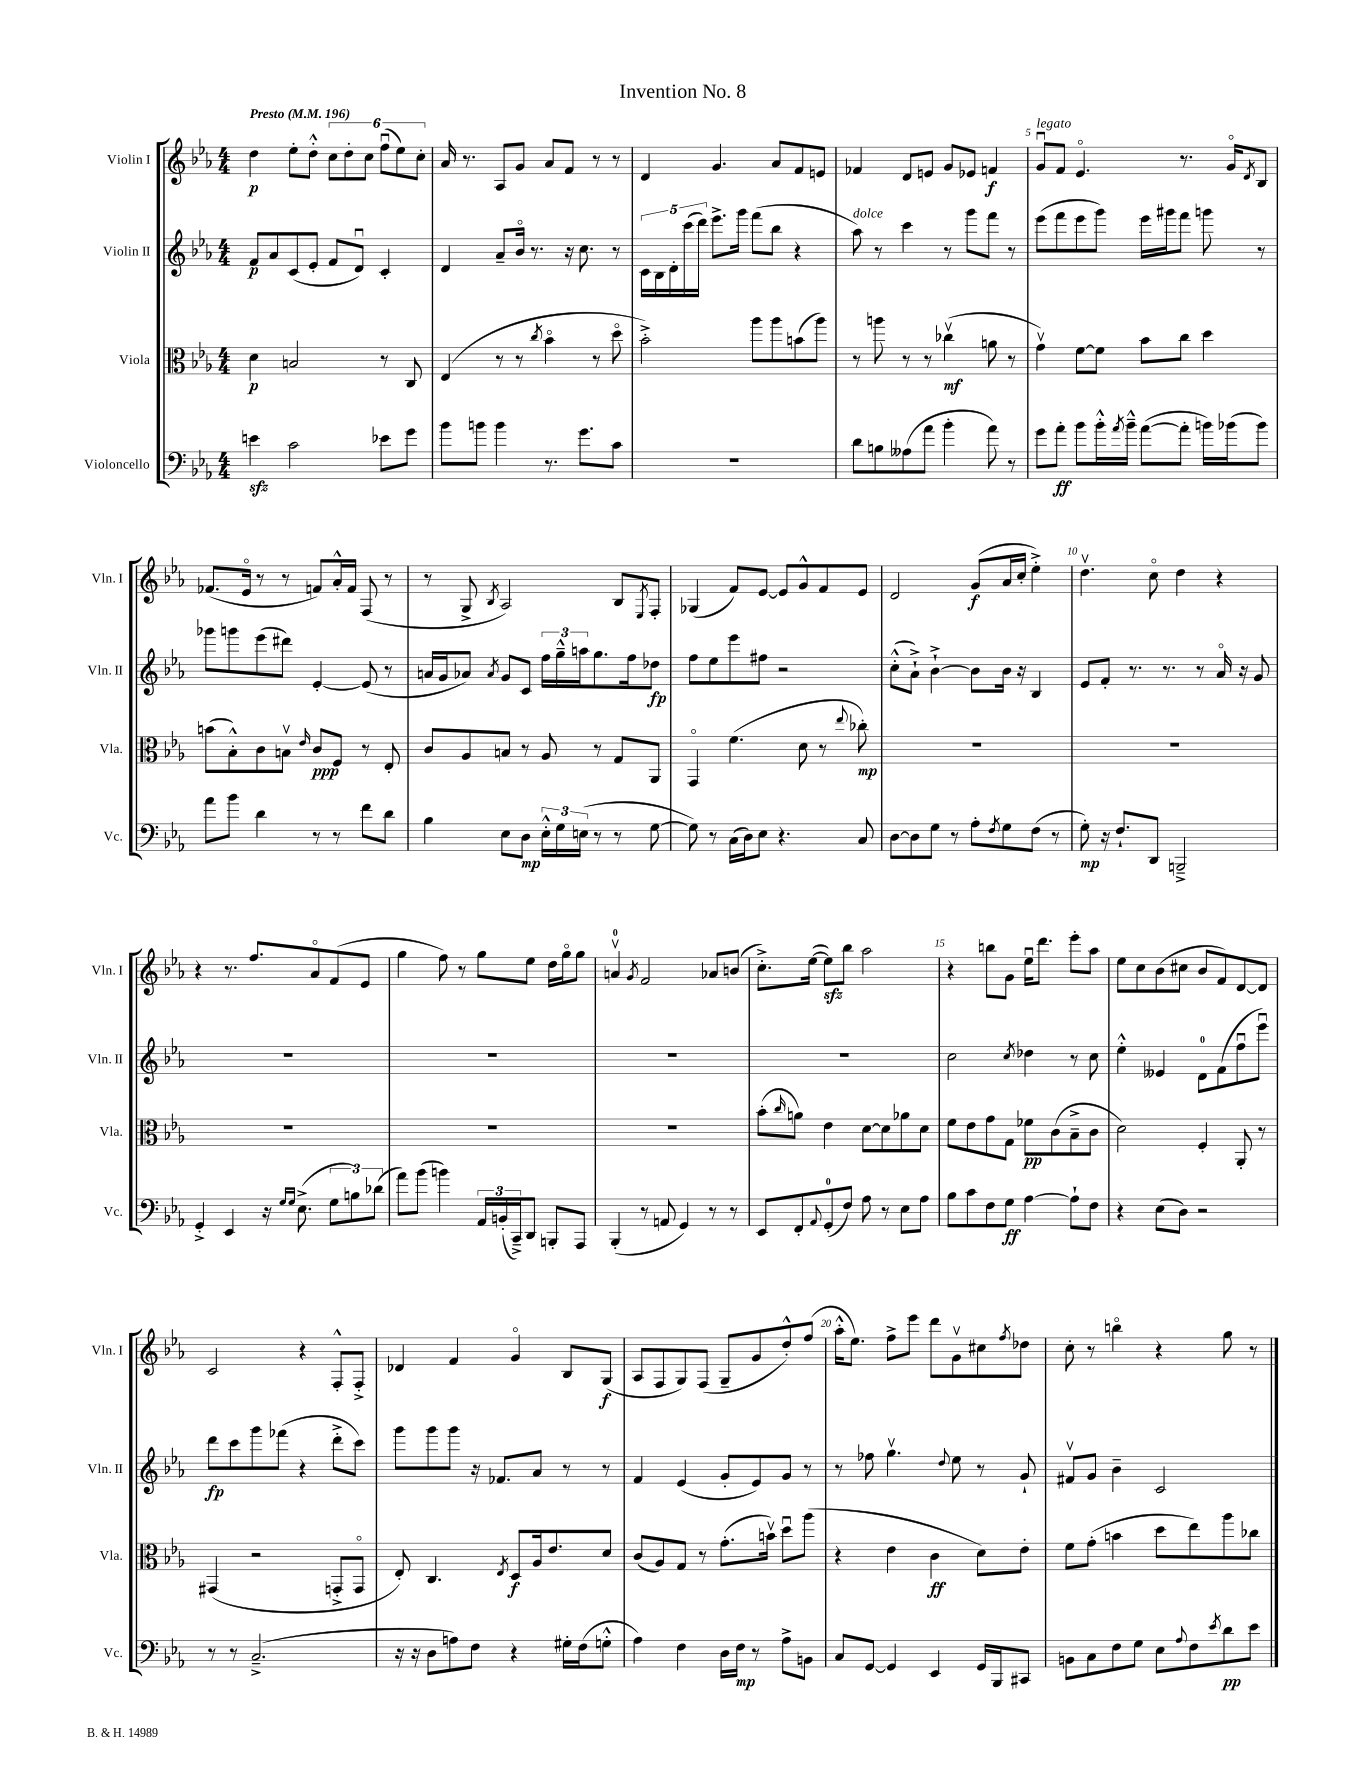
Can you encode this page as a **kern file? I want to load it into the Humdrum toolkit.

**kern	**dynam	**kern	**dynam	**kern	**dynam	**kern	**dynam
*part4	*part4	*part3	*part3	*part2	*part2	*part1	*part1
*staff4	*staff4	*staff3	*staff3	*staff2	*staff2	*staff1	*staff1
*I"Violoncello	*	*I"Viola	*	*I"Violin II	*	*I"Violin I	*
*I'Vc.	*	*I'Vla.	*	*I'Vln. II	*	*I'Vln. I	*
*clefF4	*	*clefC3	*	*clefG2	*	*clefG2	*
*k[b-e-a-]	*	*k[b-e-a-]	*	*k[b-e-a-]	*	*k[b-e-a-]	*
*M4/4	*	*M4/4	*	*M4/4	*	*M4/4	*
*MM196	*	*MM196	*	*MM196	*	*MM196	*
=1	=1	=1	=1	=1	=1	=1	=1
!	!	!	!	!	!	!LO:TX:a:B:t=Presto	!
4enzz\	.	4d\	p	8f/L	p	4dd\	p
.	.	.	.	8a-/	.	.	.
2c\	.	2Bn/	.	(8c/	.	8ee-'\L	.
.	.	.	.	8e-'/J	.	8dd'^^\J	.
.	.	.	.	8f/L	.	12cc\L	.
.	.	.	.	.	.	12dd'\	.
.	.	.	.	8du/J)	.	.	.
.	.	.	.	.	.	12cc\J	.
8e-X\L	.	8r	.	4c'/	.	(12ffu\L	.
.	.	.	.	.	.	12ee-\)	.
8g\J	.	8C/	.	.	.	.	.
.	.	.	.	.	.	12cc'\J	.
=2	=2	=2	=2	=2	=2	=2	=2
8b-\L	.	(4E-/	.	4d/	.	16a-/	.
.	.	.	.	.	.	8.r	.
8bn\J	.	.	.	.	.	.	.
4b\	.	8r	.	8a-~/L	.	8A-/L	.
.	.	8r	.	16b-/Jk	.	8g/J	.
.	.	.	.	8.r	.	.	.
.	.	8qcc/	.	.	.	.	.
8.r	.	4b-\	.	.	.	8a-/L	.
.	.	.	.	16r	.	8f/J	.
8.g\L	.	.	.	8.cc\	.	.	.
.	.	8r	.	.	.	8r	.
8c\J	.	8dd\	.	8r	.	8r	.
=3	=3	=3	=3	=3	=3	=3	=3
1r	.	2b-'^\)	.	20c\LL	.	4d/	.
.	.	.	.	20B-\	.	.	.
.	.	.	.	20d'\	.	.	.
.	.	.	.	(20ccc\	.	.	.
.	.	.	.	20ddd\JJ)	.	.	.
.	.	.	.	8.eee-^\L	.	4.g/	.
.	.	.	.	16ggg\Jk	.	.	.
.	.	8aa-\L	.	(8fff\L	.	.	.
.	.	8aa-\	.	8bb-\J	.	8a-/L	.
.	.	(8bn\	.	4r	.	8f/	.
.	.	8aa-\J)	.	.	.	8en/J	.
=4	=4	=4	=4	=4	=4	=4	=4
!	!	!	!	!LO:TX:a:i:t=dolce	!	!	!
8d\L	.	8r	.	8aa-\)	.	4f-X/	.
8Bn\	.	8aan\	.	8r	.	.	.
(8A--X\	.	8r	.	4ccc\	.	8d/L	.
8a-\J	.	8r	.	.	.	8en/J	.
4b-'\	.	(4cc-Xv\	mf	8r	.	8g/L	.
.	.	.	.	8ggg\L	.	8e-X/J	.
8a-\)	.	8an\	.	8fff\J	.	4fn/	f
8r	.	8r	.	8r	.	.	.
=5	=5	=5	=5	=5	=5	=5	=5
!	!	!	!	!	!	!LO:TX:a:i:t=legato	!
8g\L	.	4gv\)	.	(8eee-\L	.	8gu/L	.
8a-'\J	ff	.	.	8fff\	.	8f/J	.
8b-\L	.	[8f\L	.	8eee-\	.	4.e-/	.
16b-'^^\L	.	8f\J]	.	8ggg\J)	.	.	.
8qa-/	.	.	.	.	.	.	.
16b-~^^\JJ	.	.	.	.	.	.	.
([8a-\L	.	8b-\L	.	16eee-\LL	.	.	.
.	.	.	.	16ggg#X\J	.	.	.
8a-'\J]	.	8cc\J	.	8fff\J	.	8.r	.
16bn\LL)	.	4dd\	.	8gggn\	.	.	.
(16b-X\J	.	.	.	.	.	16g/KL	.
.	.	.	.	.	.	8qd/	.
8b-\J)	.	.	.	8r	.	8B-/J	.
!!LO:LB:g=z
=6	=6	=6	=6	=6	=6	=6	=6
8a-\L	.	(8bn\L	.	8ggg-X\L	.	(8.f-X/L	.
8b-\J	.	8B-'^^\)	.	8gggn\	.	.	.
.	.	.	.	.	.	16e-/Jk	.
4d\	.	8c\	.	(8eee-\	.	8r	.
.	.	8Bnv\J	.	8ddd#X\J)	.	8r	.
.	.	16qqe-/	.	.	.	.	.
8r	.	8c/L	ppp	[4e-'/	.	8fn/L)	.
8r	.	8F/J	.	.	.	16a-'^^/L	.
.	.	.	.	.	.	16f/JJ	.
8f\L	.	8r	.	(8e-/]	.	(8F/	.
8d\J	.	8E-'/	.	8r	.	8r	.
=7	=7	=7	=7	=7	=7	=7	=7
4B-\	.	8c/L	.	16an/LL	.	8r	.
.	.	.	.	16g/J	.	.	.
.	.	8A-/	.	8a-X/J)	.	8G^/	.
.	.	.	.	8qa-/	.	8qB-/	.
8E-\L	.	8Bn/J	.	8g/L	.	2A-/)	.
8D\J	mp	8r	.	8c/J	.	.	.
24E-'^^\LL	.	8A-/	.	24ff\LL	.	.	.
24G\	.	.	.	24gg~^^\	.	.	.
(24En\JJ	.	.	.	24aan\J	.	.	.
8r	.	8r	.	8.gg\	.	.	.
8r	.	8G/L	.	.	.	8B-/L	.
.	.	.	.	16ff\k	.	.	.
.	.	.	.	.	.	8qE-/	.
[8G\	.	8AA-/J	.	8dd-X\J	fp	8F'/J	.
=8	=8	=8	=8	=8	=8	=8	=8
8G\])	.	4GG/	.	8ff\L	.	(4G-X/	.
8r	.	.	.	8ee-\	.	.	.
(16C\LL	.	(4.f\	.	8eee-\	.	8f/L)	.
16D\J)	.	.	.	.	.	.	.
8E-\J	.	.	.	8ff#X\J	.	[8e-/J	.
4.r	.	.	.	2r	.	8e-/L]	.
.	.	8d\	.	.	.	8g^^/	.
.	.	8r	.	.	.	8f/	.
.	.	8qqee-/	.	.	.	.	.
8C/	.	8cc-X'\)	mp	.	.	8e-/J	.
=9	=9	=9	=9	=9	=9	=9	=9
[8D\L	.	1r	.	(8cc'^^\L	.	2d/	.
8D\]	.	.	.	8a-`^\J)	.	.	.
8G\J	.	.	.	[4b-`^\	.	.	.
8r	.	.	.	.	.	.	.
8A-'\L	.	.	.	8b-\L]	.	(8g/L	f
8qF/	.	.	.	.	.	.	.
8G\	.	.	.	16b-\Jk	.	16a-/L	.
.	.	.	.	16r	.	16cc'/JJ	.
(8F\J	.	.	.	4B-/	.	4ee-'^\)	.
8r	.	.	.	.	.	.	.
=10	=10	=10	=10	=10	=10	=10	=10
8G'\)	mp	1r	.	8e-/L	.	4.ddv\	.
16r	.	.	.	8f'/J	.	.	.
8.F`/L	.	.	.	.	.	.	.
.	.	.	.	8.r	.	.	.
8DD/J	.	.	.	.	.	8cc\	.
.	.	.	.	8.r	.	.	.
2BBBn~^/	.	.	.	.	.	4dd\	.
.	.	.	.	8r	.	.	.
.	.	.	.	16a-/	.	4r	.
.	.	.	.	16r	.	.	.
.	.	.	.	8g/	.	.	.
!!LO:LB:g=z
=11	=11	=11	=11	=11	=11	=11	=11
4GG'^/	.	1r	.	1r	.	4r	.
4EE-/	.	.	.	.	.	8.r	.
.	.	.	.	.	.	8.ff/L	.
16r	.	.	.	.	.	.	.
16qqG/LL	.	.	.	.	.	.	.
16qqG/JJ	.	.	.	.	.	.	.
(8.E-^\	.	.	.	.	.	.	.
.	.	.	.	.	.	8a-/	.
12G\L	.	.	.	.	.	(8f/	.
12Bn\)	.	.	.	.	.	.	.
.	.	.	.	.	.	8e-/J	.
(12d-X\J	.	.	.	.	.	.	.
=12	=12	=12	=12	=12	=12	=12	=12
8a-\L)	.	1r	.	1r	.	4gg\	.
(8b-\J	.	.	.	.	.	.	.
4bn\)	.	.	.	.	.	8ff\)	.
.	.	.	.	.	.	8r	.
24AA-/LL	.	.	.	.	.	8gg\L	.
(24BBn'/	.	.	.	.	.	.	.
24CC~^/J)	.	.	.	.	.	.	.
8DD/J	.	.	.	.	.	8ee-\J	.
8BBBn'/L	.	.	.	.	.	16dd\LL	.
.	.	.	.	.	.	16gg\J	.
8AAA-/J	.	.	.	.	.	8gg\J	.
=13	=13	=13	=13	=13	=13	=13	=13
(4BBB-'/	.	1r	.	1r	.	4anv/	.
.	.	.	.	.	.	8qg/	.
8r	.	.	.	.	.	2f/	.
8AAn/	.	.	.	.	.	.	.
4GG/)	.	.	.	.	.	.	.
8r	.	.	.	.	.	8a-X/L	.
8r	.	.	.	.	.	(8bn/J	.
=14	=14	=14	=14	=14	=14	=14	=14
8EE-/L	.	(8b-'\L	.	1r	.	8.cc'^\L)	.
.	.	16qqcc/	.	.	.	.	.
8FF'/	.	8an\J)	.	.	.	.	.
.	.	.	.	.	.	([16ee-\Jk	.
8qqAA-/	.	.	.	.	.	.	.
(8GG'/	.	4e-\	.	.	.	8ee-zz\L])	.
8F/J)	.	.	.	.	.	8bb-\J	.
8A-\	.	[8d\L	.	.	.	2aa-\	.
8r	.	8d\]	.	.	.	.	.
8E-\L	.	8a-X\	.	.	.	.	.
8A-\J	.	8d\J	.	.	.	.	.
=15	=15	=15	=15	=15	=15	=15	=15
8B-\L	.	8f\L	.	2cc\	.	4r	.
8c\	.	8e-\	.	.	.	.	.
8F\	.	8g\	.	.	.	8bbn\L	.
8G\J	ff	8G\J	.	.	.	8g\J	.
.	.	.	.	8qcc/	.	.	.
[4A-\	.	8f-X\L	pp	4dd-X\	.	16ee-u\KL	.
.	.	.	.	.	.	8.ddd\J	.
.	.	(8c\	.	.	.	.	.
8A-`\L]	.	8B-~^\	.	8r	.	8eee-'\L	.
8F\J	.	8c\J	.	8cc\	.	8aa-\J	.
=16	=16	=16	=16	=16	=16	=16	=16
4r	.	2d\)	.	4ee-'^^\	.	8ee-\L	.
.	.	.	.	.	.	8cc\	.
(8E-\L	.	.	.	4e--X/	.	(8b-\	.
8D\J)	.	.	.	.	.	8cc#X\J	.
2r	.	4F'/	.	8d\L	.	8b-/L	.
.	.	.	.	(8f\	.	8f/)	.
.	.	8AA-'/	.	8ffu\	.	[8d/	.
.	.	8r	.	8eee-u\J)	.	8d/J]	.
!!LO:LB:g=z
=17	=17	=17	=17	=17	=17	=17	=17
8r	.	(4GG#X/	.	8ddd\L	fp	2c/	.
8r	.	.	.	8ccc\	.	.	.
(2.C~^/	.	2r	.	8ggg\	.	.	.
.	.	.	.	(8fff-X\J	.	.	.
.	.	.	.	4r	.	4r	.
.	.	8GGn'^/L	.	8ddd'^\L	.	8F'^^/L	.
.	.	8GG/J	.	8ccc\J)	.	8F'^/J	.
=18	=18	=18	=18	=18	=18	=18	=18
16r	.	8E-'/)	.	8ggg\L	.	4d-X/	.
16r	.	.	.	.	.	.	.
8D\L	.	4.C/	.	8ggg\	.	.	.
8An\)	.	.	.	8ggg\J	.	4f/	.
8F\J	.	.	.	16r	.	.	.
.	.	.	.	8.f-X/L	.	.	.
.	.	8qE-/	.	.	.	.	.
4r	.	8D/L	f	.	.	4g/	.
.	.	16A-/k	.	8a-/J	.	.	.
.	.	8.e-/	.	.	.	.	.
16G#X'\LL	.	.	.	8r	.	8B-/L	.
(16F\J	.	.	.	.	.	.	.
8Gn'^^\J	.	8d/J	.	8r	.	(8G/J	f
=19	=19	=19	=19	=19	=19	=19	=19
4A-\)	.	(8c/L	.	4f/	.	8A-/L	.
.	.	8A-/)	.	.	.	8F/	.
4F\	.	8G/J	.	(4e-/	.	8G/)	.
.	.	8r	.	.	.	(8F/J	.
16D\LL	.	(8.g'\L	.	8g'/L	.	8G~/L	.
16F\JJ	mp	.	.	.	.	.	.
8r	.	.	.	8e-/)	.	8g/	.
.	.	16bnv\Jk)	.	.	.	.	.
8A-^\L	.	8ddu\L	.	8g/J	.	8dd'^^/)	.
8BBn\J	.	(8aa-\J	.	8r	.	(8ff/J	.
=20	=20	=20	=20	=20	=20	=20	=20
8C/L	.	4r	.	8r	.	16aa-'^^\KL	.
.	.	.	.	.	.	8.ee-\J)	.
[8GG/J	.	.	.	8ff-X\	.	.	.
4GG/]	.	4e-\	.	4.ggv\	.	8ff^\L	.
.	.	.	.	.	.	8eee-\J	.
4EE-/	.	4c\	ff	.	.	8ddd\L	.
.	.	.	.	8qqdd/	.	.	.
.	.	.	.	8ee-\	.	8gv\	.
16GG/LL	.	8d\L)	.	8r	.	8cc#X\	.
16BBB-/J	.	.	.	.	.	.	.
.	.	.	.	.	.	8qff/	.
8CC#X/J	.	8e-'\J	.	8g`/	.	8dd-X\J	.
=21	=21	=21	=21	=21	=21	=21	=21
8BBn\L	.	8f\L	.	8f#Xv/L	.	8cc'\	.
8C\	.	(8g'\J	.	8g/J	.	8r	.
8F\	.	4bn\	.	4b-~\	.	4bbn\	.
8G\J	.	.	.	.	.	.	.
8E-\L	.	8dd\L	.	2c/	.	4r	.
8qqA-/	.	.	.	.	.	.	.
8F\	.	8ee-\)	.	.	.	.	.
8qe-/	.	.	.	.	.	.	.
8d\	pp	8aa-\	.	.	.	8gg\	.
8e-\J	.	8cc-X\J	.	.	.	8r	.
==	==	==	==	==	==	==	==
*-	*-	*-	*-	*-	*-	*-	*-
